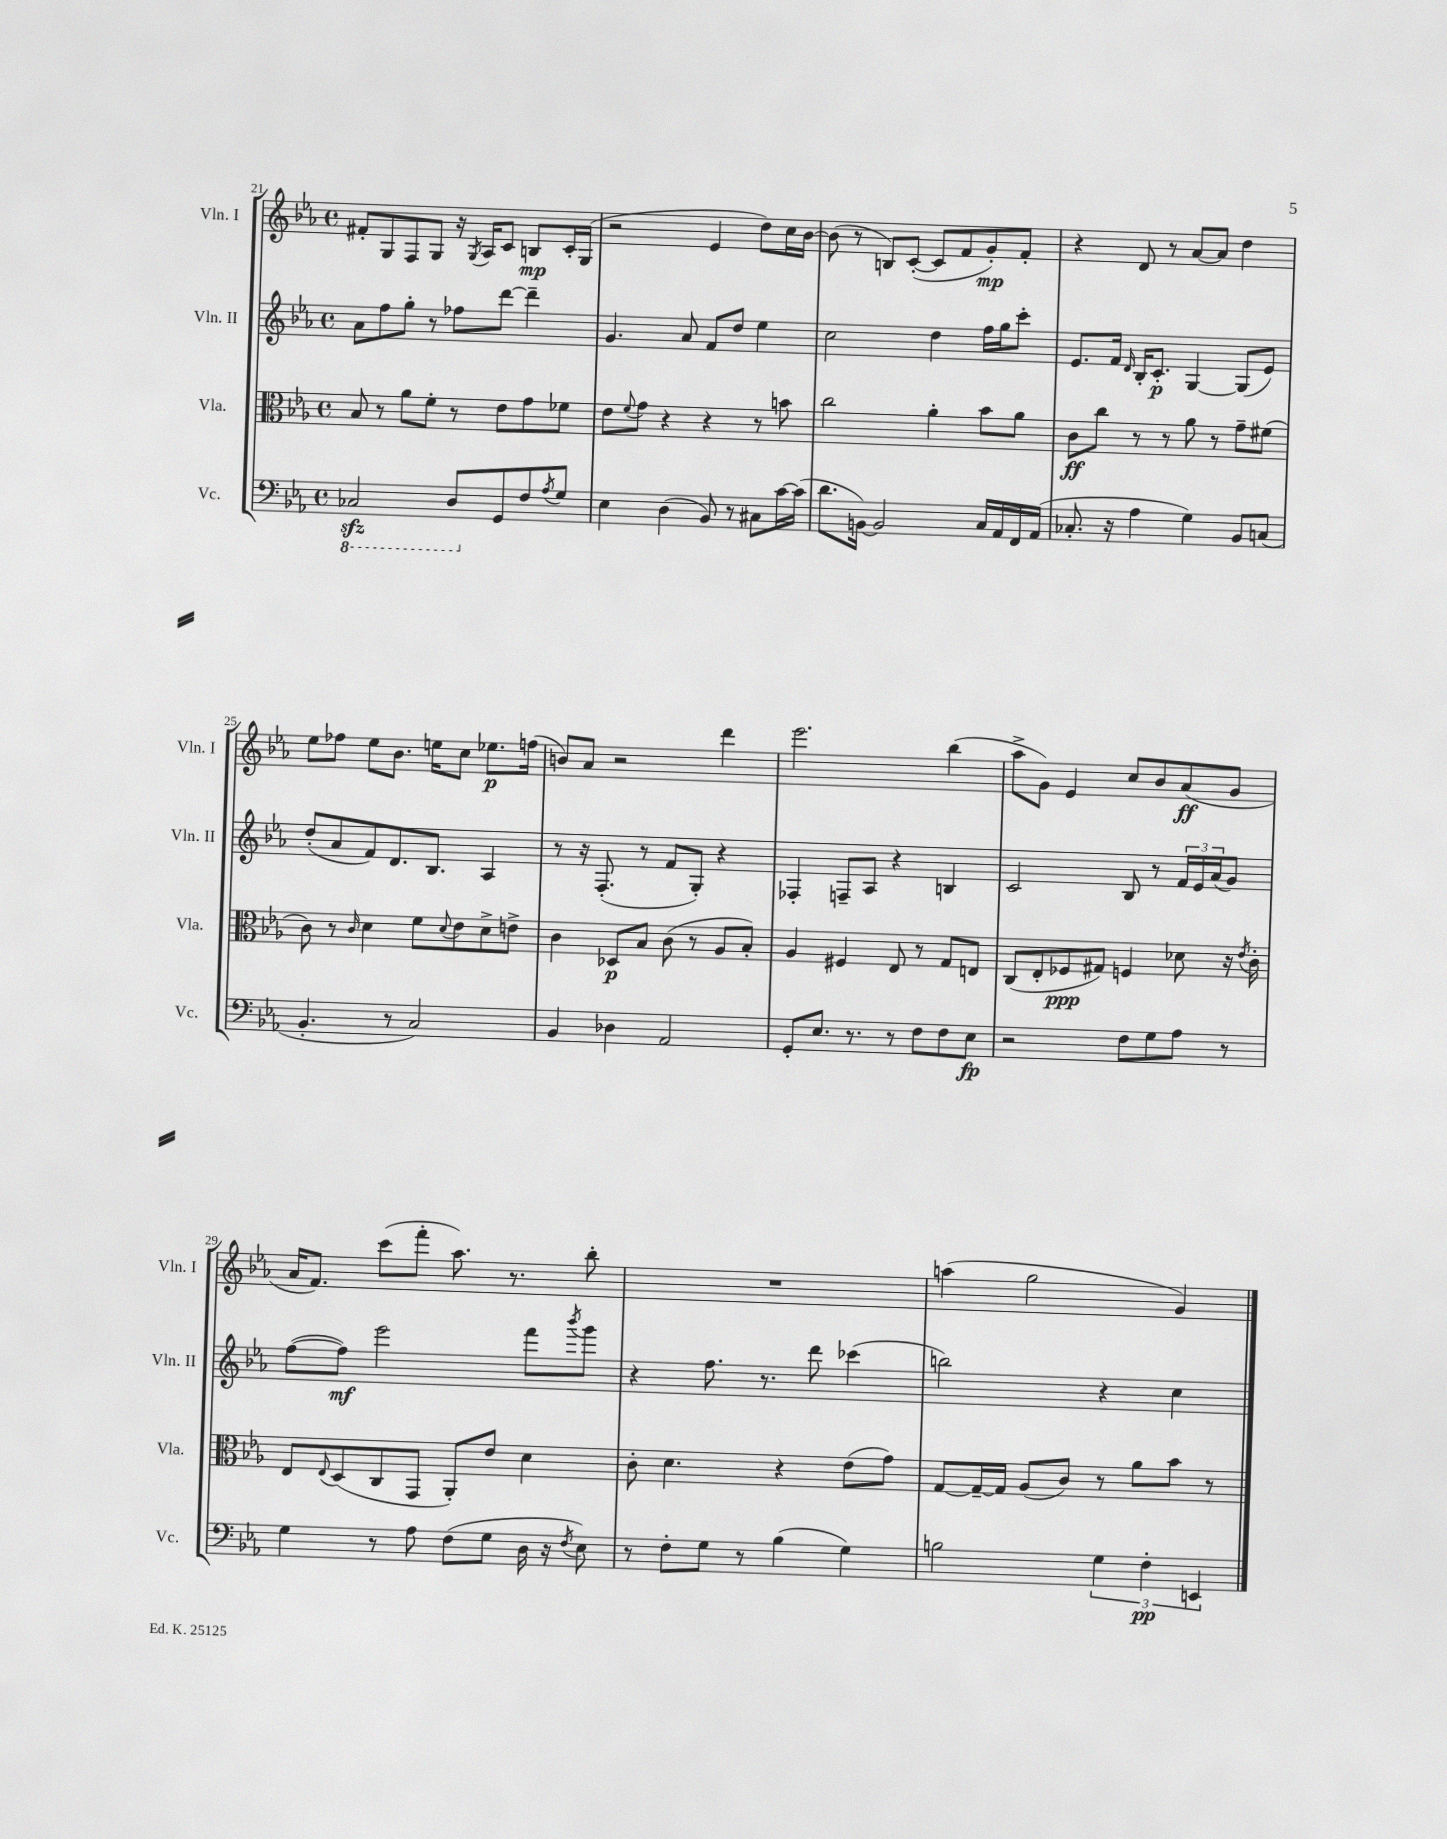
<<
\new StaffGroup <<
\new Staff = "s0" \with { instrumentName = "Vln. I" shortInstrumentName = "Vln. I" } {
    \clef treble \key ees \major \defaultTimeSignature \time 4/4
    fis'8-. g8 f8 g8 r16 \acciaccatura { g8 } aes16 c'8 b8\mp c'16-. g16( |
    r2 ees'4 d''8) c''16 bes'16~ |
    bes'8( r8 b8) c'8~-.( c'8 f'8 g'8-.\mp) f'8-. |
    r4 d'8 r8 aes'8~ aes'8 d''4 |
    ees''8 fes''8 ees''8 bes'8. e''16 c''8 ees''8.\p f''16( |
    b'8) aes'8 r2 d'''4 |
    ees'''2. bes''4( |
    aes''8-> g'8) ees'4 c''8 bes'8 aes'8\ff( g'8 |
    aes'16 f'8.) c'''8( f'''8-. aes''8.) r8. bes''8-. |
    R1 |
    a''4( g''2 g'4) \bar "|." |
}
\new Staff = "s1" \with { instrumentName = "Vln. II" shortInstrumentName = "Vln. II" } {
    \clef treble \key ees \major \defaultTimeSignature \time 4/4
    aes'8 f''8 g''8-. r8 fes''8 d'''8~ d'''4-- |
    g'4. aes'8 f'8 d''8 ees''4 |
    c''2 d''4 f''16 g''16 c'''8-. |
    ees'8. f'16 \grace { d'16 } bes16-. c'8.-.\p g4~ g8( ees'8) |
    d''8-.( aes'8 f'8) d'8. bes8. aes4 |
    r8 r16 f8.-.( r8 f'8 g8-.) r4 |
    fes4-. f8-- aes8 r4 b4 |
    c'2 bes8 r8 \tuplet 3/2 { f'16 ees'16 aes'16( } g'8) |
    f''8~( f''8\mf) ees'''2 f'''8 \acciaccatura { bes'''8 } g'''8 |
    r4 f''8. r8. d'''8 ces'''4( |
    b''2) r4 c''4 \bar "|." |
}
\new Staff = "s2" \with { instrumentName = "Vla." shortInstrumentName = "Vla." } {
    \clef alto \key ees \major \defaultTimeSignature \time 4/4
    bes8 r8 aes'8 f'8-. r8 ees'8 g'8 fes'8 |
    ees'8 \appoggiatura { f'8 } g'8 r4 r4 r8 b'8 |
    c''2 aes'4-. bes'8 aes'8 |
    c'8\ff c''8 r8 r8 aes'8 r8 g'8-- fis'8( |
    c'8) r8 \grace { c'16 } d'4 f'8 \appoggiatura { d'8 } ees'8 d'8-> e'8-> |
    c'4 des8\p bes8 c'8( r8 aes8 bes8-.) |
    aes4 fis4 ees8 r8 g8 e8 |
    c8( ees8-. fes8\ppp gis8) f4 des'8 r16 \acciaccatura { ees'8 } c'16-. |
    ees8 \appoggiatura { ees8 } d8( c8 g,8 aes,8-.) ees'8 d'4 |
    c'8-. d'4. r4 ees'8( g'8) |
    g8~ g16~-- g16 aes8( c'8) r8 aes'8 bes'8 r8 \bar "|." |
}
\new Staff = "s3" \with { instrumentName = "Vc." shortInstrumentName = "Vc." } {
    \clef bass \key ees \major \defaultTimeSignature \time 4/4
    \ottava #-1 ces,2\sfz d,8 \ottava #0 g,8 f8 \acciaccatura { aes8 } g8 |
    ees4 d4( bes,8) r8 cis8 c'16~ c'16( |
    d'8. b,16~) b,2 c16 aes,16 f,16 aes,16( |
    ces8.-. r16 aes4 g4) bes,8 c8( |
    bes,4.-. r8 c2) |
    bes,4 des4 aes,2 |
    g,8-. ees8. r8. r8 f8 f8 ees8\fp |
    r2 f8 g8 aes8 r8 |
    g4 r8 aes8 f8( g8 d16 r16 \acciaccatura { f8 } ees8) |
    r8 f8-. g8 r8 bes4( g4) |
    b2 \tuplet 3/2 { g4 f4-.\pp e,4 } \bar "|." |
}
>>
>>
\layout { \context { \Score currentBarNumber = #21 } }
